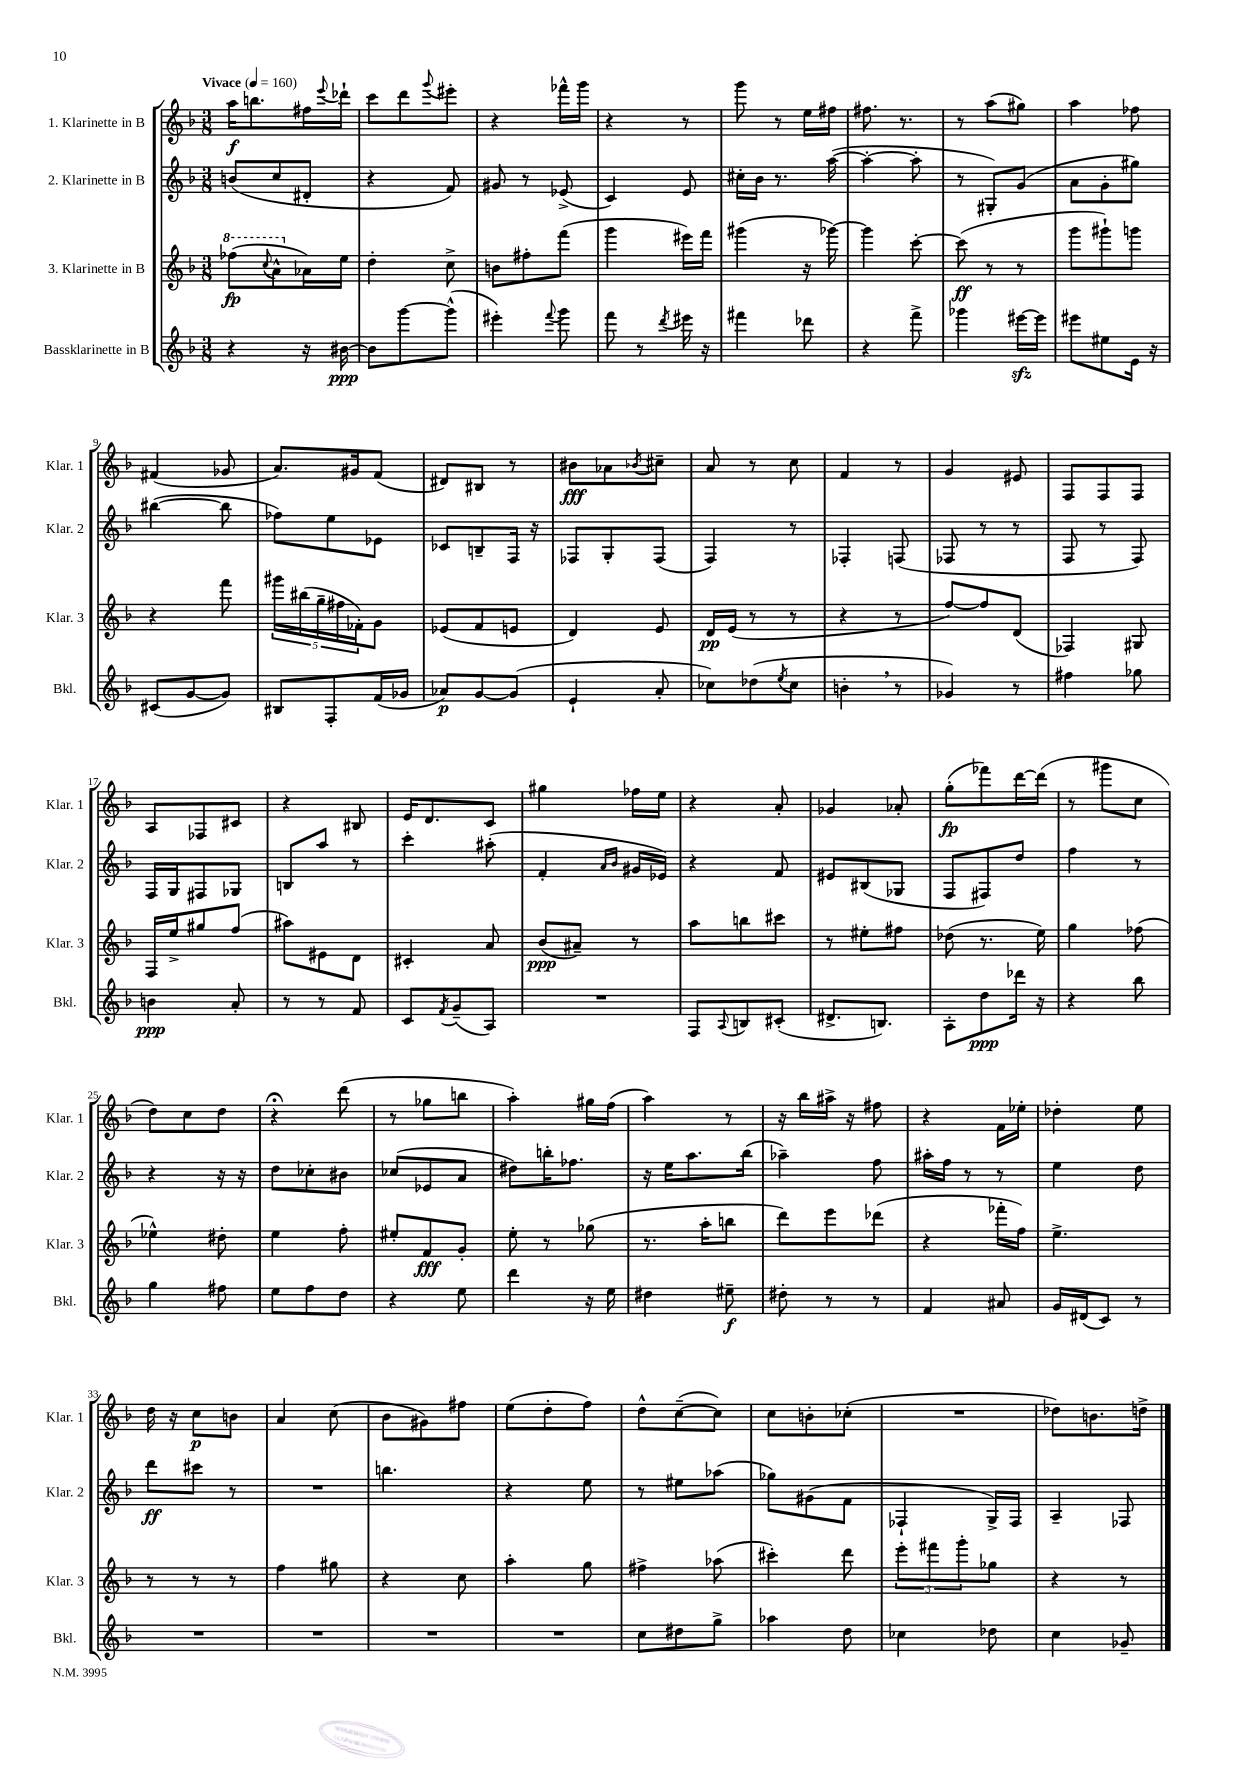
<<
\new StaffGroup <<
\new Staff = "s0" \with { instrumentName = "1. Klarinette in B" shortInstrumentName = "Klar. 1" } {
    \clef treble \key f \major \numericTimeSignature \time 3/8 \tempo "Vivace" 4 = 160
    a''16\f b''8. fis''16 \appoggiatura { e'''8 } des'''16-! |
    c'''8 d'''8 \appoggiatura { g'''8 } eis'''8-. |
    r4 fes'''16-^ g'''16 |
    r4 r8 |
    g'''8 r8 e''16 fis''16 |
    fis''8. r8. |
    r8 a''8( gis''8) |
    a''4 fes''8 |
    fis'4( ges'8 |
    a'8.) gis'16 f'8( |
    dis'8) bis8 r8 |
    bis'8\fff aes'8 \acciaccatura { bes'8 } cis''8-- |
    a'8 r8 c''8 |
    f'4 r8 |
    g'4 eis'8 |
    f8 f8 f8 |
    a8 fes8 cis'8 |
    r4 bis8 |
    e'16 d'8. c'8 |
    gis''4 fes''16 e''16 |
    r4 a'8-. |
    ges'4 aes'8-. |
    g''8-.\fp( fes'''8) d'''16~ d'''16( |
    r8 gis'''8 c''8 |
    d''8) c''8 d''8 |
    r4\fermata d'''8( |
    r8 ges''8 b''8 |
    a''4-.) gis''16 f''16( |
    a''4) r8 |
    r16 bes''16 ais''16-> r16 fis''8 |
    r4 f'16 ees''16-. |
    des''4-. e''8 |
    d''16 r16 c''8\p b'8 |
    a'4 c''8( |
    bes'8 gis'8) fis''8 |
    e''8( d''8-. f''8) |
    d''8-^ c''8~--( c''8) |
    c''8 b'8-. ces''8-.( |
    R4. |
    des''8) b'8. d''16-> \bar "|." |
}
\new Staff = "s1" \with { instrumentName = "2. Klarinette in B" shortInstrumentName = "Klar. 2" } {
    \clef treble \key f \major \numericTimeSignature \time 3/8
    b'8( c''8 dis'8-. |
    r4 f'8) |
    gis'8 r8 ees'8->( |
    c'4) e'8 |
    cis''16-. bes'16 r8. a''16~( |
    a''4~-. a''8-. |
    r8 gis8-.) g'8( |
    a'8 g'8-. gis''8) |
    bis''4~( bis''8 |
    fes''8) e''8 ees'8 |
    ces'8 b8-- f16 r16 |
    fes8 g8-. fes8( |
    f4) r8 |
    fes4-. f8( |
    fes8 r8 r8 |
    f8 r8 f8) |
    f16 g16 fis8 ges8 |
    b8 a''8 r8 |
    c'''4-. ais''8-.( |
    f'4-. \grace { a'16 bes'16 } gis'16 ees'16) |
    r4 f'8 |
    eis'8 bis8( ges8 |
    f8 fis8) d''8 |
    f''4 r8 |
    r4 r16 r16 |
    d''8 ces''8-. bis'8 |
    ces''8( ees'8 a'8 |
    dis''8) b''16-. fes''8. |
    r16 e''16 a''8. bes''16( |
    aes''4--) f''8 |
    ais''16-. f''16 r8 r8 |
    e''4 d''8 |
    d'''8\ff cis'''8 r8 |
    R4. |
    b''4. |
    r4 e''8 |
    r8 eis''8 aes''8( |
    ges''8) gis'8( f'8 |
    fes4-! g16->) fes16 |
    a4-- fes8 \bar "|." |
}
\new Staff = "s2" \with { instrumentName = "3. Klarinette in B" shortInstrumentName = "Klar. 3" } {
    \clef treble \key f \major \numericTimeSignature \time 3/8
    \ottava #1 fes'''8\fp( \appoggiatura { c'''8 } a''8-^ \ottava #0 aes'16) e''16 |
    d''4-. c''8-> |
    b'8 fis''8-. f'''8( |
    g'''4 eis'''16) f'''16 |
    gis'''4( r16 ges'''16~) |
    ges'''4 c'''8~-. |
    c'''8\ff( r8 r8 |
    g'''8 gis'''8-!) g'''8 |
    r4 f'''8 |
    \tuplet 5/4 { gis'''16 bis''16( g''16-- fis''16 fes'16-.) } g'8 |
    ees'8( f'8 e'8 |
    d'4) e'8 |
    d'16\pp e'16( r8 r8 |
    r4 r8 |
    f''8~) f''8 d'8( |
    fes4) gis8 |
    f16 e''16-> gis''8 f''8( |
    ais''8) eis'8 d'8 |
    cis'4-. a'8 |
    bes'8\ppp( ais'8--) r8 |
    a''8 b''8 cis'''8 |
    r8 eis''8-. fis''8 |
    des''8( r8. e''16) |
    g''4 fes''8( |
    ees''4-^) dis''8-. |
    e''4 f''8-. |
    eis''8-. f'8\fff g'8-. |
    e''8-. r8 ges''8( |
    r8. a''16-. b''8 |
    d'''8) e'''8 des'''8( |
    r4 fes'''16-. f''16) |
    e''4.-> |
    r8 r8 r8 |
    f''4 gis''8 |
    r4 c''8 |
    a''4-. g''8 |
    fis''4-> aes''8( |
    cis'''4-.) d'''8 |
    \tuplet 3/2 { e'''8-. fis'''8 g'''8-. } ges''8 |
    r4 r8 \bar "|." |
}
\new Staff = "s3" \with { instrumentName = "Bassklarinette in B" shortInstrumentName = "Bkl." } {
    \clef treble \key f \major \numericTimeSignature \time 3/8
    r4 r16 bis'16~\ppp |
    bis'8 g'''8~ g'''8-^( |
    eis'''4-.) \appoggiatura { f'''8 } g'''8 |
    f'''8 r8 \acciaccatura { d'''8 } eis'''16 r16 |
    fis'''4 des'''8 |
    r4 f'''8-> |
    ges'''4 eis'''16~\sfz eis'''16 |
    eis'''8 eis''8 e'16 r16 |
    cis'8( g'8~ g'8) |
    bis8 f8-. f'16( ges'16 |
    aes'8\p) g'8~ g'8( |
    e'4-! a'8-. |
    ces''8) des''8( \acciaccatura { e''8 } ces''8 |
    b'4-. \breathe r8 |
    ges'4) r8 |
    fis''4 ges''8 |
    b'4\ppp a'8-. |
    r8 r8 f'8 |
    c'8 \acciaccatura { f'8 } g'8--( a8) |
    R4. |
    f8 \appoggiatura { a8 } b8 cis'8-.( |
    dis'8.-> b8.) |
    a8-. d''8\ppp des'''16 r16 |
    r4 bes''8 |
    g''4 fis''8 |
    e''8 f''8 d''8 |
    r4 e''8 |
    d'''4 r16 e''16 |
    dis''4 eis''8--\f |
    dis''8-. r8 r8 |
    f'4 ais'8 |
    g'16 dis'16( c'8) r8 |
    R4. |
    R4. |
    R4. |
    R4. |
    c''8 dis''8 g''8-> |
    aes''4 d''8 |
    ces''4 des''8 |
    c''4 ges'8-- \bar "|." |
}
>>
>>
